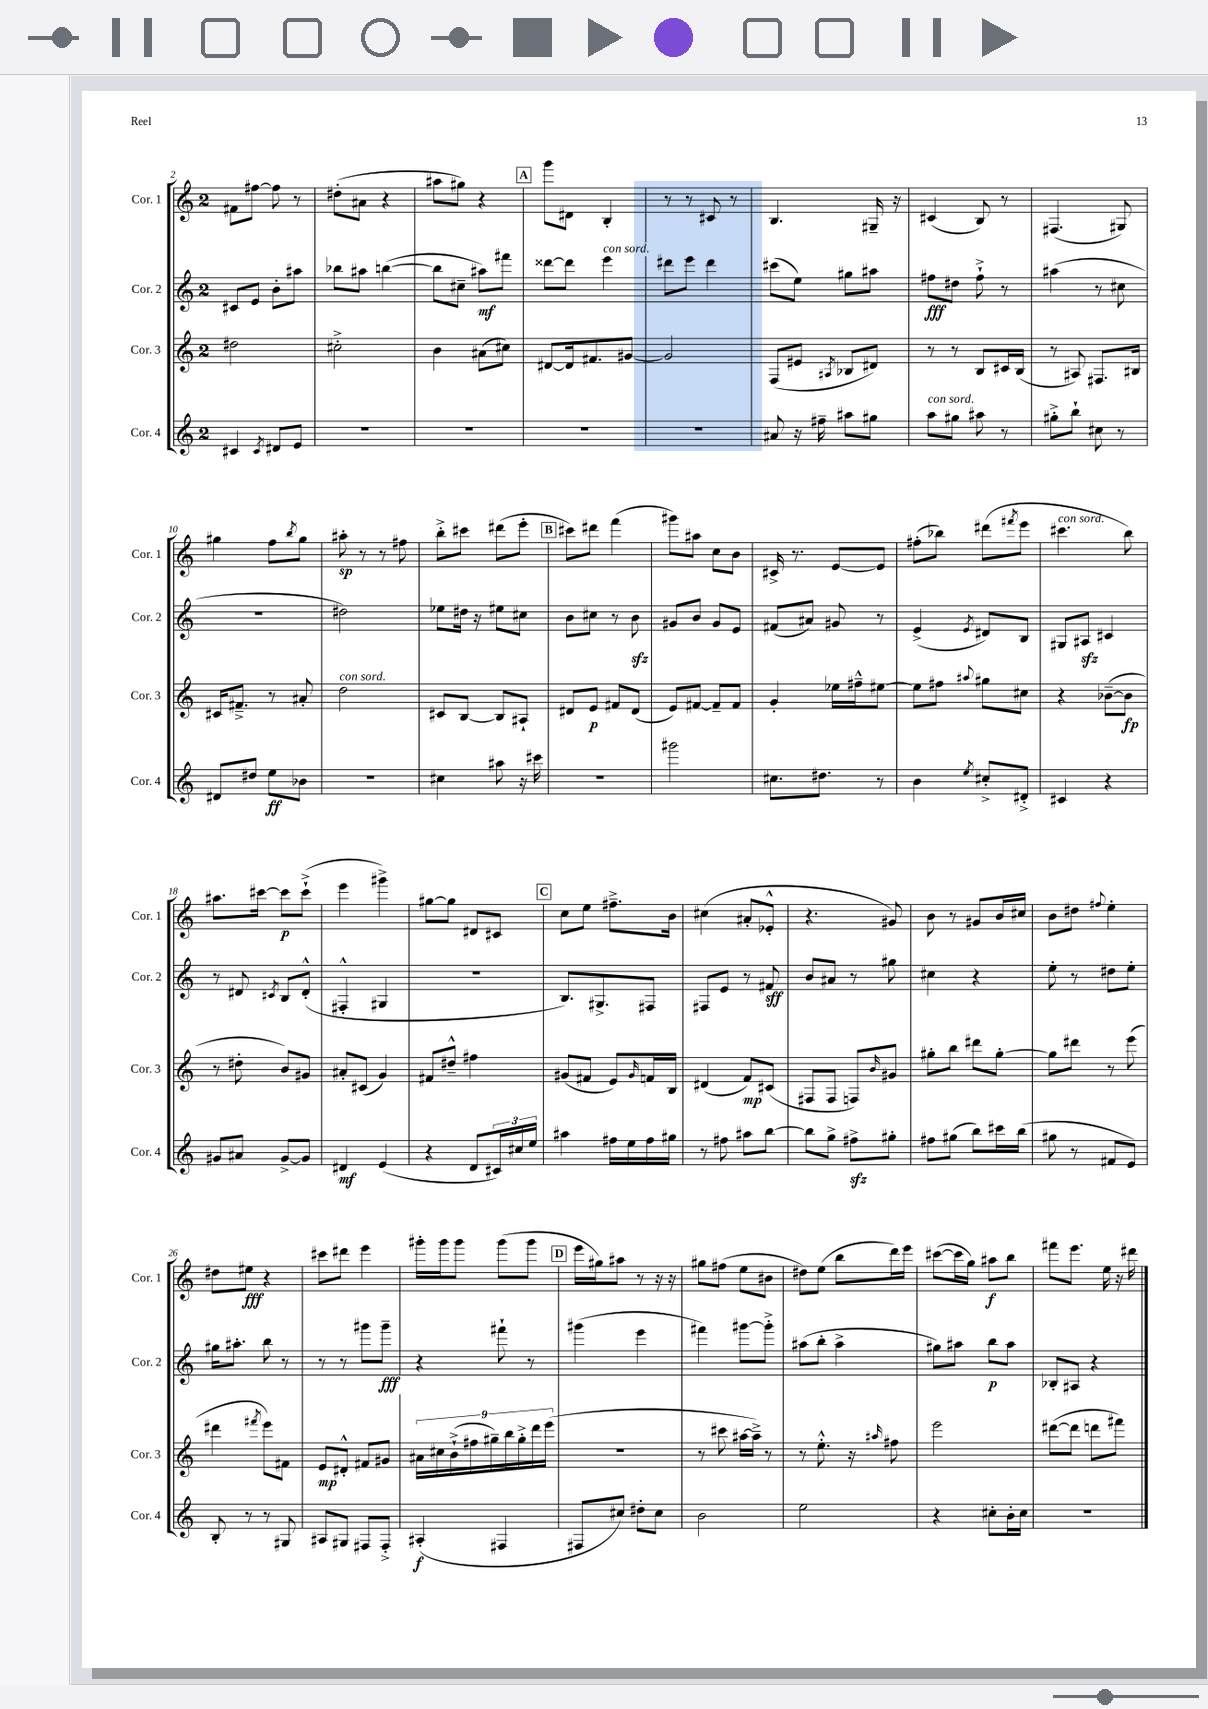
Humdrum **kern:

**kern	**kern	**kern	**kern
*staff4	*staff3	*staff2	*staff1
*clefG2	*clefG2	*clefG2	*clefG2
*k[]	*k[]	*k[]	*k[]
*M2/4	*M2/4	*M2/4	*M2/4
4c#/	2dd#\	8c#/L	8f#\L
.	.	8e/J	[8ff#\J
8qc#/	.	.	.
8d#/L	.	8b'\L	8ff#\]
8e/J	.	8aa#\J	8r
=	=	=	=
2r	2cc#'^\	8bb-\L	(8dd#'\L
.	.	8aa#\J	8a#\J
.	.	([4bb\	4r
=	=	=	=
2r	4b\	8bb\]L	8aa#\L
.	.	8cc#~\J	8gg#\J)
.	(8a#\L	8aa#\L)	4r
.	8cc#\J)	8fff#\J	.
=	=	=	=
2r	[8d#/L	[8ddd##\L	8ggg\L
.	16d#/]k	8ddd##\]J	8d#\J
.	8.f#/	.	.
.	.	4eee\	4B'/
.	[8g#/J	.	.
=	=	=	=
2r	2g#/]	8ddd#\L	8r
.	.	8eee\J	8r
.	.	4ddd#\	8c#/
.	.	.	8r
=	=	=	=
8a#/	(8F/L	(8ccc#\L	4.B/
16r	8e#/J	8ee\J)	.
16ff#~\	.	.	.
.	8qA#/	.	.
8aa#\L	8B-/L	8gg#\L	.
8gg#\J	8d#/J)	8aa#\J	16G#~/
.	.	.	16r
=	=	=	=
8aa\L	8r	8ff#\L	(4c#/
8gg#\J	8r	8dd#\J	.
8aa#\	8B/L	8ff#`^\	8B/)
8r	16c#/L	8r	8r
.	(16B/JJ	.	.
=	=	=	=
8gg#'^\L	8r	(4aa#\	(4.F#/
8bb`\J	8A#/)	.	.
8cc#\	8.F#/L	8r	.
8r	.	8cc#\	8G#/)
.	16B#/Jk	.	.
=	=	=	=
8d#/L	16c#/LK	2r	4gg#\
.	8.f#~^/J	.	.
8dd#/J	.	.	.
8ee\L	8r	.	8ff\L
.	.	.	8qbb/
8b-\J	8a#'/	.	8gg#\J
=	=	=	=
2r	2dd\	2dd#\)	8aa#'\
.	.	.	8r
.	.	.	8r
.	.	.	8ff#\
=	=	=	=
4cc#\	8c#/L	8ee-\L	8bb'^\L
.	[8B/J	16dd#\Jk	8ccc#\J
.	.	16r	.
8aa#\	8B/]L	8ee#\L	(8ddd#\L
16r	8A#`/J	8cc#\J	8eee'\J
16ccc#\	.	.	.
=	=	=	=
2r	8d#/L	8b\L	8ccc#\L)
.	8e/J	8cc#\J	8ddd#\J
.	8f#/L	8r	(4fff\
.	(8d#/J	8b\	.
=	=	=	=
2ggg#\	8e/L)	8g#/L	8ggg#\L)
.	[8f#/J	8b/J	8aa#\J
.	8f#~/]L	8g#/L	8cc\L
.	8f#/J	8e/J	8b\J
=	=	=	=
8.cc#\L	4g'/	(8f#/L	16c#^/
.	.	.	8.r
.	.	8a#/J)	.
8.dd#\J	.	.	.
.	16ee-\LL	8g#/	[8e/L
.	16ff#~^^\J	.	.
8r	[8ee#\J	8r	8e/]J
=	=	=	=
4b\	8ee#\]L	(4e^/	(8ff#'\L
.	8ff#\J	.	8bb-\J)
8qee/	8qqaa#/	8qe/	.
8cc#'^/L	8gg#\L	8d#/L)	(8ddd#\L
.	.	.	8qfff#/
8d#'^/J	8cc#\J	8B/J	8eee\J
=	=	=	=
4c#/	4r	8G#/L	4.ccc#\
.	.	8A#/J	.
4r	([8b-~\L	4c#/	.
.	8b-\]J	.	8bb\)
=	=	=	=
8g#/L	8r	8r	8.aa#\L
8a#/J	8dd#'\	8d#/	.
.	.	.	[16ccc#\Jk
.	.	8qc#/	.
[8g#^/L	8b/L)	8B/L	8ccc#\]L
8g#/]J	8g#/J	(8d#'^^/J	(8ccc#`^\J
=	=	=	=
4d#/	8a#'/L	4F#'^^/	4eee\
.	(8c#/J	.	.
(4e/	4g/)	4G#/	4ggg#^\)
=	=	=	=
4r	8f#/L	2r	[8gg#\L
.	8dd#~^^/J	.	8gg#\]J
8d/L	4ff#\	.	8d#/L
24c#/L)	.	.	8c#/J
24cc#/	.	.	.
24ee/JJ	.	.	.
=	=	=	=
4aa#\	(8g#/L	8.B/L)	8cc\L
.	8f#/J	.	8ee\J
.	.	8.G#^/	.
16ff#\LL	8e/L)	.	8.ff#~^\L
16ee\	.	.	.
.	16qqg#/	.	.
16ff#\	16f/L	8F#/J	.
16gg#\JJ	16B/JJ	.	16b\Jk
=	=	=	=
8r	(4d#/	8F#/L	(4cc#\
8ff#\	.	8e/J	.
8aa#\L	8f/L)	8r	8a#'/L
[8bb\J	(8c#/J	8f#/	8e-'^^/J
=	=	=	=
8bb\]L	8F#/L	8b/L	4.r
8gg^\J	8F#/J	8a#/J	.
8ff#^\L	8F/L)	8r	.
.	16qqb/	.	.
8gg#'\J	8g#/J	8gg#\	8g#/)
=	=	=	=
8ff#\L	8gg#'\L	4cc#\	8b\
(8gg#\J	8bb\J	.	8r
8bb\L)	8ddd#\L	4r	8g#/L
16ccc#\L	[8gg#'\J	.	16b/L
(16bb\JJ	.	.	16cc#/JJ
=	=	=	=
8gg#\	8gg#\]L	8ee'\	8b\L
8r	8ddd#\J	8r	8dd#\J
.	.	.	8qqff#/
8f#/L	8r	8dd#\L	4ee'\
8e/J)	(8eee\	8ee'\J	.
=	=	=	=
8B'/	4ddd#\	16gg#\LK	8dd#\L
.	.	8.aa#'\J	.
8r	.	.	8ee#\J
.	8qfff#/	.	.
8r	8eee\L)	8bb\	4r
8G#/	8f#\J	8r	.
=	=	=	=
8A#/L	8e/L	8r	8ccc#\L
8G#/J	8d#'^^/J	8r	8ddd#\J
8F#/L	8f#/L	8ggg#\L	4eee\
8F#'^/J	8g#/J	8ggg#~\J	.
=	=	=	=
(4A#'/	18a#\LL	4r	16ggg#'\LL
.	18cc#\	.	.
.	.	.	16ggg#\J
.	(18b`^\	.	.
.	.	.	8ggg#\J
.	18ff#\	.	.
.	18gg#~\)	.	.
4F#/	.	8fff#`\	(8ggg#\L
.	18bb\	.	.
.	18gg#'^\	.	.
.	.	8r	8ggg#\J
.	18ddd\	.	.
.	(18eee\JJ	.	.
=	=	=	=
8F#/L	2r	(4ggg#\	16eee\LL
.	.	.	16gg#\J)
8cc#/J)	.	.	8aa#\J
8dd#'\L	.	4eee\	8r
8cc#\J	.	.	16r
.	.	.	16r
=	=	=	=
2b\	8r	4fff#\)	8gg#\L
.	8ccc#\	.	(8ff#\J
.	[16aa#\LL	[8ggg#\L	8ee\L
.	16aa#~^\]JJ)	.	.
.	8r	8ggg#'^\]J	8b#\J
=	=	=	=
2ee\	8r	(8aa#\L	8dd#\L)
.	8.ee'^^\	8bb'\J	(8ee\J
.	.	4aa#^\	8bb\L
.	16r	.	.
.	16qqaa#/	.	.
.	8ff#\	.	16ddd\L)
.	.	.	16eee\JJ
=	=	=	=
4r	2eee\	8gg#\L)	([8ccc#\L
.	.	8aa#\J	16ccc#\]L
.	.	.	16gg\JJ)
8cc#'\L	.	8bb\L	8aa#\L
16b'\L	.	8aa#\J	8bb\J
16cc#\JJ	.	.	.
=	=	=	=
2r	([8ddd#\L	8B-'/L	8fff#\L
.	8ddd#\]J	8A#/J	8.eee\J
.	8ddd\L	4r	.
.	.	.	16ee\
.	8fff#\J)	.	16r
.	.	.	16ddd#\
==	==	==	==
*-	*-	*-	*-
